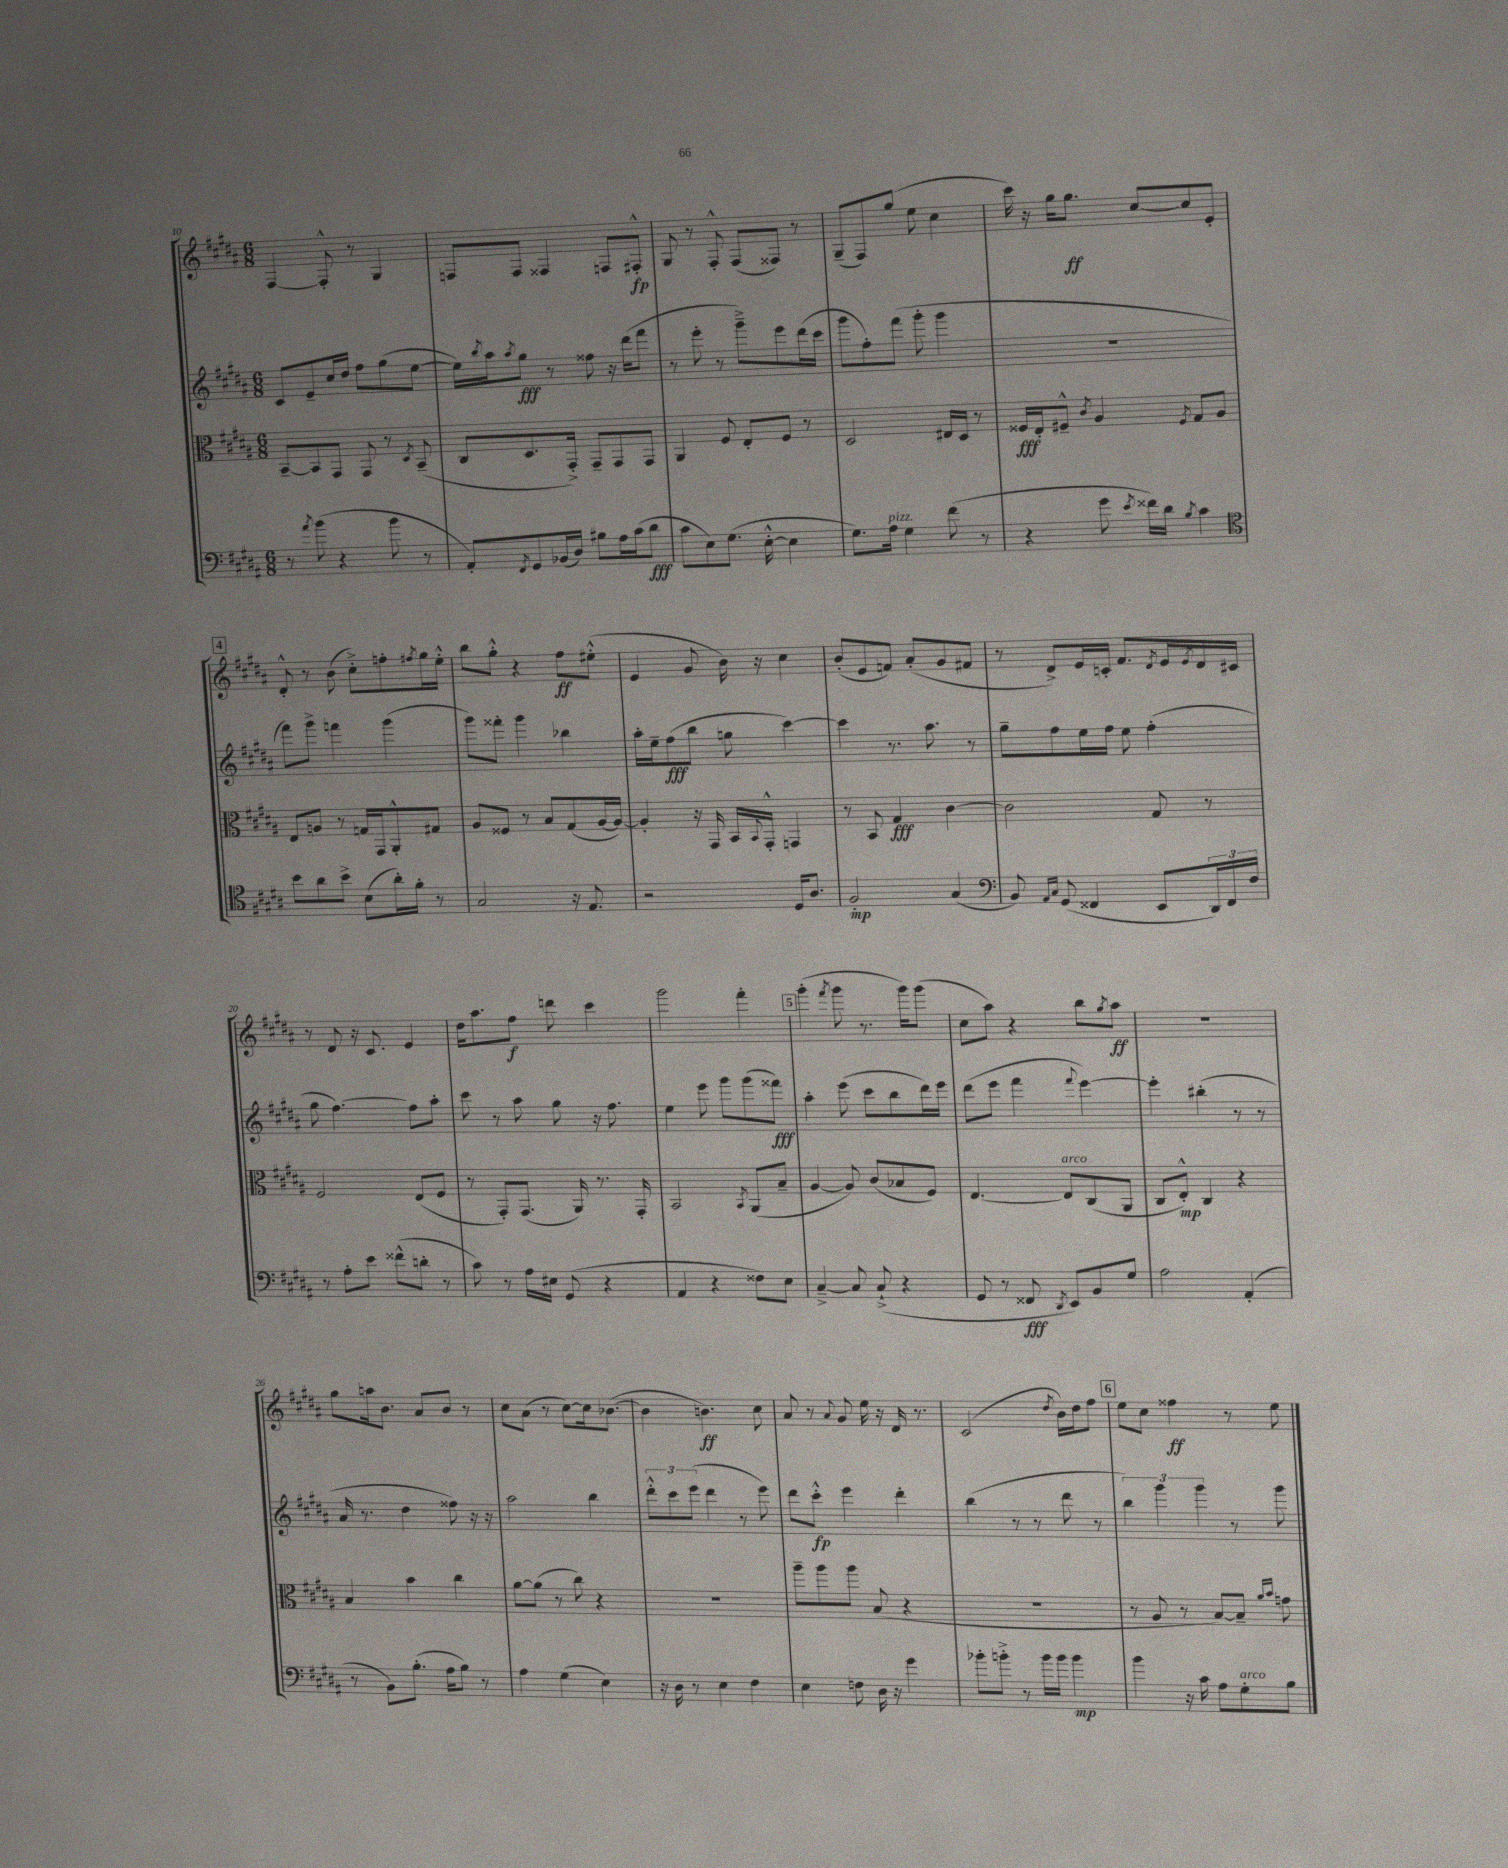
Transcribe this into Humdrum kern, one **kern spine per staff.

**kern	**dynam	**kern	**dynam	**kern	**dynam	**kern	**dynam
*part4	*part4	*part3	*part3	*part2	*part2	*part1	*part1
*staff4	*staff4	*staff3	*staff3	*staff2	*staff2	*staff1	*staff1
*clefF4	*	*clefC3	*	*clefG2	*	*clefG2	*
*k[f#c#g#d#a#]	*	*k[f#c#g#d#a#]	*	*k[f#c#g#d#a#]	*	*k[f#c#g#d#a#]	*
*M6/8	*	*M6/8	*	*M6/8	*	*M6/8	*
=10	=10	=10	=10	=10	=10	=10	=10
8r	.	[8BB~/L	.	8c#/L	.	[4F#/	.
8qa#/	.	.	.	.	.	.	.
(8b\	.	8BB/]	.	8e~/	.	.	.
4r	.	8GG#/J	.	16cc#/L	.	8F#'^^/]	.
.	.	.	.	16dd#/JJ	.	.	.
.	.	8GG#/	.	8ff#\L	.	8r	.
8b\	.	8r	.	(8gg#\	.	4G#/	.
.	.	8qD#/	.	.	.	.	.
8r	.	(8BB~/	.	[8ee\J	.	.	.
=11	=11	=11	=11	=11	=11	=11	=11
8AA#'/L)	.	8C#/L	.	16ee\LL])	.	8Fn/L	.
.	.	.	.	8qbb/	.	.	.
.	.	.	.	16aa#\J	.	.	.
8qFF#/	.	.	.	8qaa#/	.	.	.
8GG#/	.	8.D#/	.	8gg#\J	fff	8F/J	.
(16BB-X/L	.	.	.	8r	.	4F##X/	.
16D#/JJ)	.	16GG#'^/Jk)	.	.	.	.	.
8B#X\L	.	8GG#~/L	.	8ff##X\	.	.	.
16A#\L	.	8GG#/	.	16r	.	8Fn/L	.
(16c#\J	.	.	.	(16ddd#\KL	.	.	.
8d#\J	fff	8GG#/J	.	8fff#\J	.	8F#X'^^/J	fp
=12	=12	=12	=12	=12	=12	=12	=12
8c#\L	.	4AA#/	.	8r	.	8G#/	.
8E\)	.	.	.	8eee'\	.	8r	.
(8.G#\J	.	8F#/	.	8r	.	8F#'^^/	.
.	.	8E'/L	.	8ggg#~^\L)	.	(8F#/L	.
[16E'^^\	.	.	.	.	.	.	.
4E\]	.	8F#/J	.	8eee\	.	8F##X/J)	.
.	.	8r	.	(16ddd#\L	.	8r	.
.	.	.	.	16ccc#\JJ	.	.	.
=13	=13	=13	=13	=13	=13	=13	=13
8.G#\L)	.	2D#/	.	8ggg#\L	.	(8G#~/L	.
.	.	.	.	8ff#'\)	.	8F#/)	.
!LO:TX:a:i:t=pizz.	!	!	!	!	!	!	!
16A#\Jk	.	.	.	.	.	.	.
4G#\	.	.	.	(8fff#\J	.	(8gg#/J	.
.	.	.	.	8ggg#'\	.	8ee\	.
(8f#\	.	16E#X/LL	.	4ggg#\	.	4cc#\	.
.	.	16D#/JJ	.	.	.	.	.
8r	.	8r	.	.	.	.	.
=14	=14	=14	=14	=14	=14	=14	=14
4r	.	16F##X/LL	fff	2.r	.	16ccc#\)	.
.	.	16E'/J	.	.	.	16r	.
.	.	8F#X~^^/J	.	.	.	16gg#\KL	.
.	.	.	.	.	.	8.gg#\J	ff
.	.	8qc#/	.	.	.	.	.
8g#\	.	4A#/	.	.	.	.	.
8qe/	.	.	.	.	.	.	.
16f##X\LL)	.	.	.	.	.	[8cc#/L	.
16d#\JJ	.	.	.	.	.	.	.
8qB/	.	8qF#/	.	.	.	.	.
4c#\	.	8G#/L	.	.	.	8cc#/]	.
.	.	8A#/J	.	.	.	8e'/J	.
!!LO:LB:g=z
!!LO:REH:place=s1:t=4
=15	=15	=15	=15	=15	=15	=15	=15
*clefC4	*	*	*	*	*	*	*
8b\L	.	8E/L	.	8fff#\L)	.	8d#'^^/	.
8a#\	.	8An/J	.	8ggg#^\J	.	8r	.
8b^\J	.	8r	.	4fffn\	.	(8b\	.
(8B\L	.	16Gn/LL	.	.	.	8cc#'^\L)	.
.	.	16GG#/J	.	.	.	.	.
16a#'\L)	.	8AA#'^^/	.	(4ggg#\	.	8ffn'\	.
16f#'\JJ	.	.	.	.	.	.	.
.	.	.	.	.	.	8qff#X/	.
8r	.	8G#X/J	.	.	.	16gg#\L	.
.	.	.	.	.	.	16ee'^^\JJ	.
=16	=16	=16	=16	=16	=16	=16	=16
2G#/	.	8A#/L	.	8ggg#\L)	.	8bb\L	.
.	.	8F##X/J	.	8fff##X'\J	.	8gg#'^^\J	.
.	.	8r	.	4ggg#\	.	4r	.
.	.	8B/L	.	.	.	.	.
16r	.	(8G#/	.	4bb-X\	.	8ff#\L	ff
8.E/	.	.	.	.	.	.	.
.	.	[16A#/L	.	.	.	(8ee#X'^^\J	.
.	.	16A#/JJ_)	.	.	.	.	.
=17	=17	=17	=17	=17	=17	=17	=17
2r	.	4A#'/]	.	16aa#'\LL	.	4e/	.
.	.	.	.	16ee~\J	.	.	.
.	.	.	.	(8ff#\	fff	.	.
.	.	16r	.	8bb\J	.	8g#/	.
.	.	16GG#/	.	.	.	.	.
.	.	16BB/LL	.	8ggn\	.	16b\)	.
.	.	8qqBB/	.	.	.	.	.
.	.	16GG#'^^/JJ	.	.	.	16r	.
16D#/KL	.	4GGn/	.	[4ccc#\)	.	4cc#\	.
8.A#/J	.	.	.	.	.	.	.
=18	=18	=18	=18	=18	=18	=18	=18
2F#'/	mp	8r	.	4ccc#\]	.	(8b'/L	.
.	.	8BB/	.	.	.	8e/	.
.	.	4G#/	fff	8.r	.	8fn/J)	.
.	.	.	.	.	.	(8a#'/L	.
.	.	.	.	8.aa#\	.	.	.
(4G#/	.	[4c#\	.	.	.	8g#/	.
.	.	.	.	8r	.	8f#X/J	.
=19	=19	=19	=19	=19	=19	=19	=19
*clefF4	*	*	*	*	*	*	*
8BB/)	.	2c#\]	.	8gg#~\L	.	8r	.
16qqAA#/LL	.	.	.	.	.	.	.
16qqC#/JJ	.	.	.	.	.	.	.
(8GG#/	.	.	.	8ff#\	.	8d#^/L)	.
4FF##X/	.	.	.	16ee\L	.	16e/L	.
.	.	.	.	16ff#\JJ	.	16cn'/JJ	.
.	.	.	.	8ee\	.	8.f#/L	.
8EE/L	.	8G#/	.	(4ff#'\	.	.	.
.	.	.	.	.	.	8qd#/	.
.	.	.	.	.	.	16e/L	.
.	.	.	.	.	.	8qe/	.
24DD#/L)	.	8r	.	.	.	16d#/	.
24FF##/	.	.	.	.	.	.	.
.	.	.	.	.	.	16c#X/JJ	.
24F#/JJ	.	.	.	.	.	.	.
!!LO:LB:g=z
=20	=20	=20	=20	=20	=20	=20	=20
8r	.	2F#/	.	8gg#\	.	8r	.
8A#'\L	.	.	.	[4.ff#\)	.	8d#/	.
8e\J	.	.	.	.	.	16r	.
.	.	.	.	.	.	8.c#/	.
(8f##X^^\L	.	.	.	.	.	.	.
8dn'\J	.	(8E/L	.	8ff#\L]	.	4e/	.
8r	.	8F#/J	.	8aa#'\J	.	.	.
=21	=21	=21	=21	=21	=21	=21	=21
8c#\)	.	8r	.	8ccc#\	.	16dd#\KL	.
.	.	.	.	.	.	8.aa#\	.
8r	.	8GG#'/L)	.	8r	.	.	.
16A#\LL	.	(8.GG#/J	.	8aa#\	.	8ff#\J	f
16E#X\JJ	.	.	.	.	.	.	.
(8GG#/	.	.	.	8gg#\	.	8dddn\	.
.	.	16AA#/)	.	.	.	.	.
4r	.	8.r	.	16r	.	4ccc#\	.
.	.	.	.	8.ff#\	.	.	.
.	.	16GG#'/	.	.	.	.	.
=22	=22	=22	=22	=22	=22	=22	=22
4AA#/	.	2BB/	.	4ee\	.	2ggg#\	.
4r	.	.	.	8eee\	.	.	.
.	.	.	.	8ggg#\L	.	.	.
.	.	8qBB/	.	.	.	.	.
8F##X\L)	.	(8AA#/L	.	(8ggg#\	.	4fff#'\	.
8E\J	.	8B~/J	.	8fff##X\J)	fff	.	.
!!LO:REH:place=s1:t=5
=23	=23	=23	=23	=23	=23	=23	=23
[4C#~^/	.	[4A#/	.	4aa#'\	.	(4ggg#'\	.
.	.	.	.	.	.	8qfff#/	.
8C#/]	.	8A#/])	.	(8eee\	.	8ggg#\	.
(8C#`^/	.	(8c#/L	.	8ccc#\L	.	8.r	.
4r	.	8B-X/	.	8bb\	.	.	.
.	.	.	.	.	.	16ggg#\KL)	.
.	.	8F#/J)	.	16ddd#\L)	.	(8ggg#\J	.
.	.	.	.	16eee\JJ	.	.	.
=24	=24	=24	=24	=24	=24	=24	=24
8GG#/	.	[4.E/	.	(8ddd#\L	.	8cc#\L	.
8r	.	.	.	8eee\J	.	8aa#\J)	.
8FF##X/	fff	.	.	4fff#\	.	4r	.
8qDD#/	.	.	.	.	.	.	.
!	!	!LO:TX:a:i:t=arco	!	!	!	!	!
8EE/L)	.	8E/L]	.	.	.	.	.
.	.	.	.	8qqfff#/	.	.	.
8BB/	.	(8C#/	.	[4eee\)	.	8bb\L	.
.	.	.	.	.	.	8qgg#/	.
8G#/J	.	8AA#/J	.	.	.	8aa#\J	ff
=25	=25	=25	=25	=25	=25	=25	=25
2A#\	.	8C#/L	.	4eee'\]	.	2.r	.
.	.	8E'^^/J)	mp	.	.	.	.
.	.	4C#/	.	(4bb#X'\	.	.	.
(4AA#'/	.	4r	.	8r	.	.	.
.	.	.	.	8r	.	.	.
!!LO:LB:g=z
=26	=26	=26	=26	=26	=26	=26	=26
8r	.	4B/	.	16a#/	.	8gg#\L	.
.	.	.	.	8.r	.	.	.
8BB\L)	.	.	.	.	.	16aan\k	.
.	.	.	.	.	.	8.b\J	.
(8.B'\J	.	4b\	.	4dd#\	.	.	.
.	.	.	.	.	.	8a#/L	.
16A#\KL	.	.	.	.	.	.	.
8B\J)	.	4cc#\	.	8ff##X\)	.	8b/J	.
8r	.	.	.	16r	.	8r	.
.	.	.	.	16r	.	.	.
=27	=27	=27	=27	=27	=27	=27	=27
4A#\	.	[8a#\L	.	2aa#\	.	8cc#\L	.
.	.	(8a#\J]	.	.	.	(8a#\J	.
(4G#\	.	8r	.	.	.	8r	.
.	.	8cc#\)	.	.	.	[8cc#\L)	.
4E\)	.	4r	.	4bb\	.	16cc#\k]	.
.	.	.	.	.	.	([8.b-X\J	.
=28	=28	=28	=28	=28	=28	=28	=28
16r	.	2.r	.	12ddd#'^^\L	.	4b-\]	.
16D#\	.	.	.	.	.	.	.
.	.	.	.	12ccc#\	.	.	.
8r	.	.	.	.	.	.	.
.	.	.	.	(12eee\J	.	.	.
4E\	.	.	.	4ddd#\	.	4.bn\)	ff
4F#\	.	.	.	8r	.	.	.
.	.	.	.	8eee\)	.	8cc#\	.
=29	=29	=29	=29	=29	=29	=29	=29
4E\	.	8aa#~\L	.	8ddd#\L	.	8a#/	.
.	.	8aa#\	.	8ccc#'^^\J	fp	8r	.
.	.	.	.	.	.	8qqa#/	.
8Fn\	.	8aa#\J	.	4eee\	.	8g#/	.
16D#\	.	(8B/	.	.	.	16ee\	.
16r	.	.	.	.	.	16r	.
4g#\	.	4r	.	4ddd#'\	.	16d#/	.
.	.	.	.	.	.	8.r	.
=30	=30	=30	=30	=30	=30	=30	=30
8b-X'\L	.	2.r	.	(4bb\	.	(2c#/	.
8bn'^\J	.	.	.	.	.	.	.
8r	.	.	.	8r	.	.	.
16b\LL	.	.	.	8r	.	.	.
16b\JJ	.	.	.	.	.	.	.
.	.	.	.	.	.	8qdd#/	.
4b\	mp	.	.	8ddd#\	.	16b\LL)	.
.	.	.	.	.	.	16dd#\J	.
.	.	.	.	8r	.	8ff#\J	.
!!LO:REH:place=s1:t=6
=31	=31	=31	=31	=31	=31	=31	=31
4b\	.	8r	.	6bb\)	.	8ee\L	.
.	.	8A#/	.	.	.	8cc#\J	.
.	.	.	.	6ggg#\	.	.	.
16r	.	8r	.	.	.	4ff##X\	ff
16c#\	.	.	.	.	.	.	.
.	.	.	.	6ggg#\	.	.	.
8A#\L	.	[8B/L)	.	.	.	.	.
!LO:TX:a:i:t=arco	!	!	!	!	!	!	!
8G#'\	.	8B~/J]	.	8r	.	8r	.
.	.	16qqa#/LL	.	.	.	.	.
.	.	16qqb/JJ	.	.	.	.	.
8B\J	.	8gn\	.	8ggg#\	.	8ee\	.
==	==	==	==	==	==	==	==
*-	*-	*-	*-	*-	*-	*-	*-
